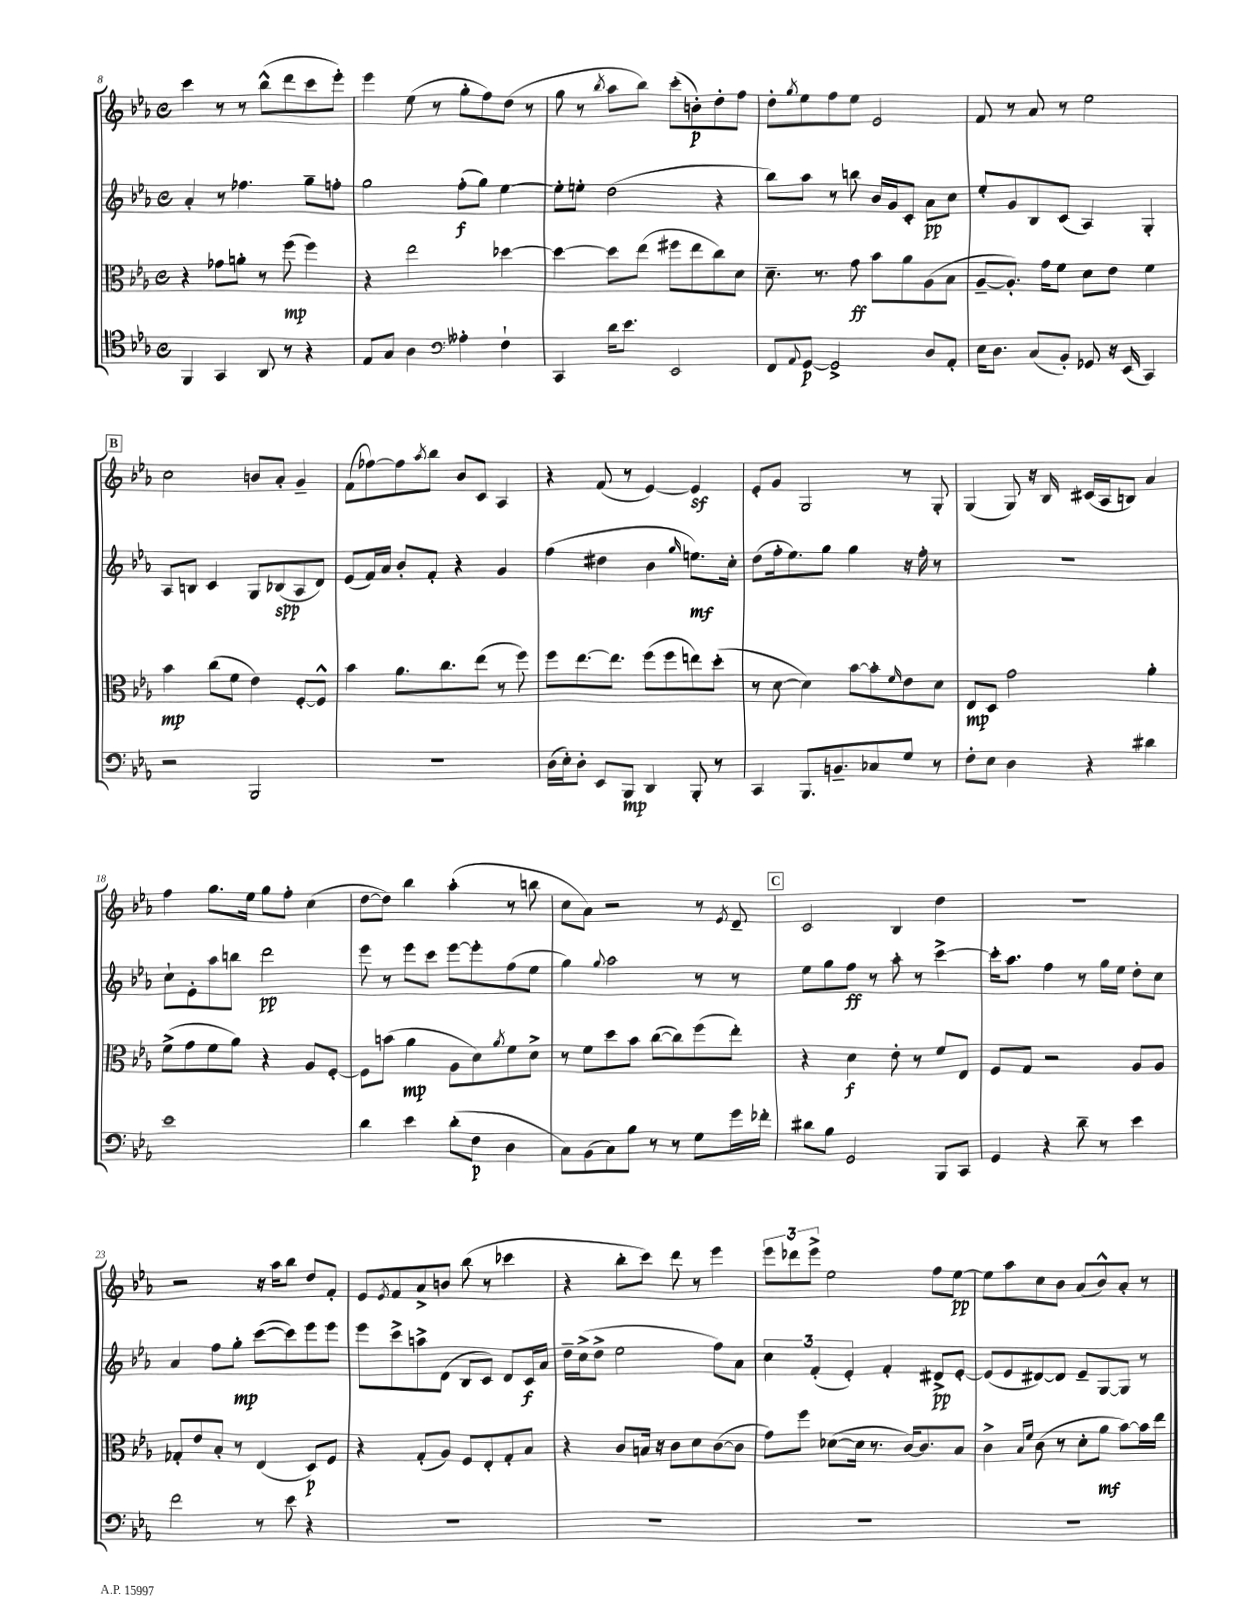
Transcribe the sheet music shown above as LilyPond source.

<<
\new StaffGroup <<
\new Staff = "s0" {
    \clef treble \key ees \major \defaultTimeSignature \time 4/4
    c'''4 r8 r8 bes''8-^( d'''8 c'''8 ees'''8-.) |
    ees'''4 ees''8( r8 g''8-. f''8) d''8( r8 |
    g''8 r8 \acciaccatura { bes''8 } aes''8 bes''8) c'''8-.( b'8-.\p) d''8-. f''8 |
    d''8-. \acciaccatura { g''8 } ees''8 f''8 ees''8 ees'2 |
    f'8 r8 aes'8 r8 ees''2 |
    \mark \markup { \box "B" } c''2 b'8 aes'8-. g'4-- |
    f'8( fes''8~) fes''8 \acciaccatura { aes''8 } bes''8 bes'8 c'8 aes4 |
    r4 f'8( r8 ees'4~) ees'4\sf |
    ees'8-. g'8 g2 r8 g8-. |
    g4( g8) r16 bes16 cis'16( aes16 b8) aes'4 |
    f''4 g''8. ees''16 g''8 f''8-. c''4( |
    d''8~ d''8) bes''4 aes''4-.( r8 b''8 |
    c''8 aes'8) r2 r8 \acciaccatura { ees'8 } d'8-- |
    \mark \markup { \box "C" } c'2 bes4 d''4 |
    R1 |
    r2 r16 aes''16 bes''8 d''8 f'8-. |
    ees'8 \acciaccatura { ees'8 } f'8 aes'8-> b'8 bes''8( r8 ces'''4 |
    r4 bes''8-. c'''8) d'''8 r8 ees'''4 |
    \tuplet 3/2 { ees'''8 des'''8 ees'''8-> } ees''2 f''8 ees''8~\pp |
    ees''8 aes''8 c''8 bes'8 aes'8( bes'8-^) aes'8-. r8 \bar "|." |
}
\new Staff = "s1" {
    \clef treble \key ees \major \defaultTimeSignature \time 4/4
    aes'4-. r8 fes''4. g''8-- f''8-. |
    g''2 f''8-.\f( g''8) ees''4~ |
    ees''8-. e''8-. d''2( r4 |
    bes''8) aes''8 r8 b''8 bes'16 g'16 c'8-. aes'8\pp c''8 |
    ees''8-. g'8 bes8 c'8( aes4) g4-. |
    \mark \markup { \box "B" } aes8 b8 c'4 g8 bes8\spp( aes8 d'8) |
    ees'8( f'16) aes'16 bes'8-. f'8-. r4 g'4 |
    f''4( dis''4 bes'4 \grace { g''16 } e''8.\mf) c''16-. |
    d''8( f''16-. ees''8.) g''8 g''4 r16 f''16-. r8 |
    R1 |
    c''8-! ees'8-. aes''8 b''8 d'''2\pp |
    ees'''8 r8 ees'''8 c'''8 ees'''8~ ees'''8-. f''8( ees''8 |
    g''4) \appoggiatura { g''8 } aes''2 r8 r8 |
    \mark \markup { \box "C" } ees''8 g''8 f''8\ff r8 aes''8-. r8 c'''4~-> |
    c'''16-. aes''8. f''4 r8 g''16 ees''16 d''8-. c''8 |
    aes'4 f''8 g''8-.\mp c'''8~( c'''8) ees'''8 ees'''8 |
    ees'''8 c'''8-> a''8-> d'8( bes8 c'8) d'8 c'16\f aes'16 |
    d''16-- c''16->( d''8-> ees''2 f''8) aes'8 |
    \tuplet 3/2 { c''4 f'4-.( ees'4-.) } f'4-. dis'8->\pp ees'8~-. |
    ees'8( ees'8 dis'8~) dis'8 ees'8-- g8~ g8 r8 \bar "|." |
}
\new Staff = "s2" {
    \clef alto \key ees \major \defaultTimeSignature \time 4/4
    r4 ges'8 a'8-. r8 f''8\mp( f''4) |
    r4 ees''2 des''4~ |
    des''4~ des''8 ees''8( fis''8 ees''8 c''8) d'8 |
    d'8.-- r8. g'8\ff bes'8 aes'8 aes8( bes8 |
    aes8~-- aes8.-.) g'16 f'8 d'8 ees'8 f'4 |
    \mark \markup { \box "B" } bes'4\mp c''8( f'8 ees'4) f8~-. f8-^ |
    bes'4 aes'8. c''8. ees''8( r8 f''8) |
    f''8 ees''8.~ ees''8. f''8( f''8 e''8) d''8-.( |
    r8 d'8~ d'4) bes'8~ bes'8-. \grace { f'16 } ees'8 d'8 |
    ees8\mp d8 g'2 aes'4-. |
    f'8->( g'8 f'8 aes'8) r4 aes8 f8~-. |
    f8 b'8( aes'4\mp aes8 d'8) \acciaccatura { aes'8 } f'8 d'8-> |
    r8 f'8 d''8 bes'8 c''8~( c''8) f''8( ees''8-.) |
    \mark \markup { \box "C" } r4 d'4\f ees'8-. r8 f'8 ees8 |
    f8 g8 r2 aes8 aes8 |
    ges8-. ees'8 bes8-. r8 ees4( d8\p) f8 |
    r4 g8-.( aes8) f8 ees8-. g8-. bes8 |
    r4 c'8 b16 r16 c'8 d'8 c'8~( c'8 |
    g'8) f''8 des'8~( des'16 r8. c'16~) c'8. bes8 |
    c'4-> \grace { bes16 f'16 } c'8( r8 d'8-. aes'8\mf bes'8~) bes'16 ees''16 \bar "|." |
}
\new Staff = "s3" {
    \clef tenor \key ees \major \defaultTimeSignature \time 4/4
    f,4 g,4 aes,8 r8 r4 |
    ees8 g8 aes4 \clef bass aeses4-. f4-! |
    c,4 d'16 ees'8. ees,2 |
    f,8 \appoggiatura { aes,8 } g,8~\p g,2-> d8 aes,8-. |
    ees16 d8. c8( bes,8-.) ges,8 r16 ees,16( c,4) |
    \mark \markup { \box "B" } r2 bes,,2 |
    R1 |
    d16( ees16-.) d8-. ees,8 bes,,8\mp d,4 bes,,8-. r8 |
    c,4 bes,,8. b,8.-- ces8 g8 r8 |
    f8-. ees8 d4 r4 dis'4 |
    ees'1 |
    d'4 ees'4 d'8-.( f8\p d4 |
    c8) bes,8( c8) bes8 r8 r8 g8 g'16 fes'16-. |
    \mark \markup { \box "C" } dis'8 bes8 g,2 bes,,8 c,8 |
    g,4 r4 d'8-- r8 ees'4 |
    f'2 r8 ees'8 r4 |
    R1 |
    R1 |
    R1 |
    R1 \bar "|." |
}
>>
>>
\layout { \context { \Score currentBarNumber = #8 } }
